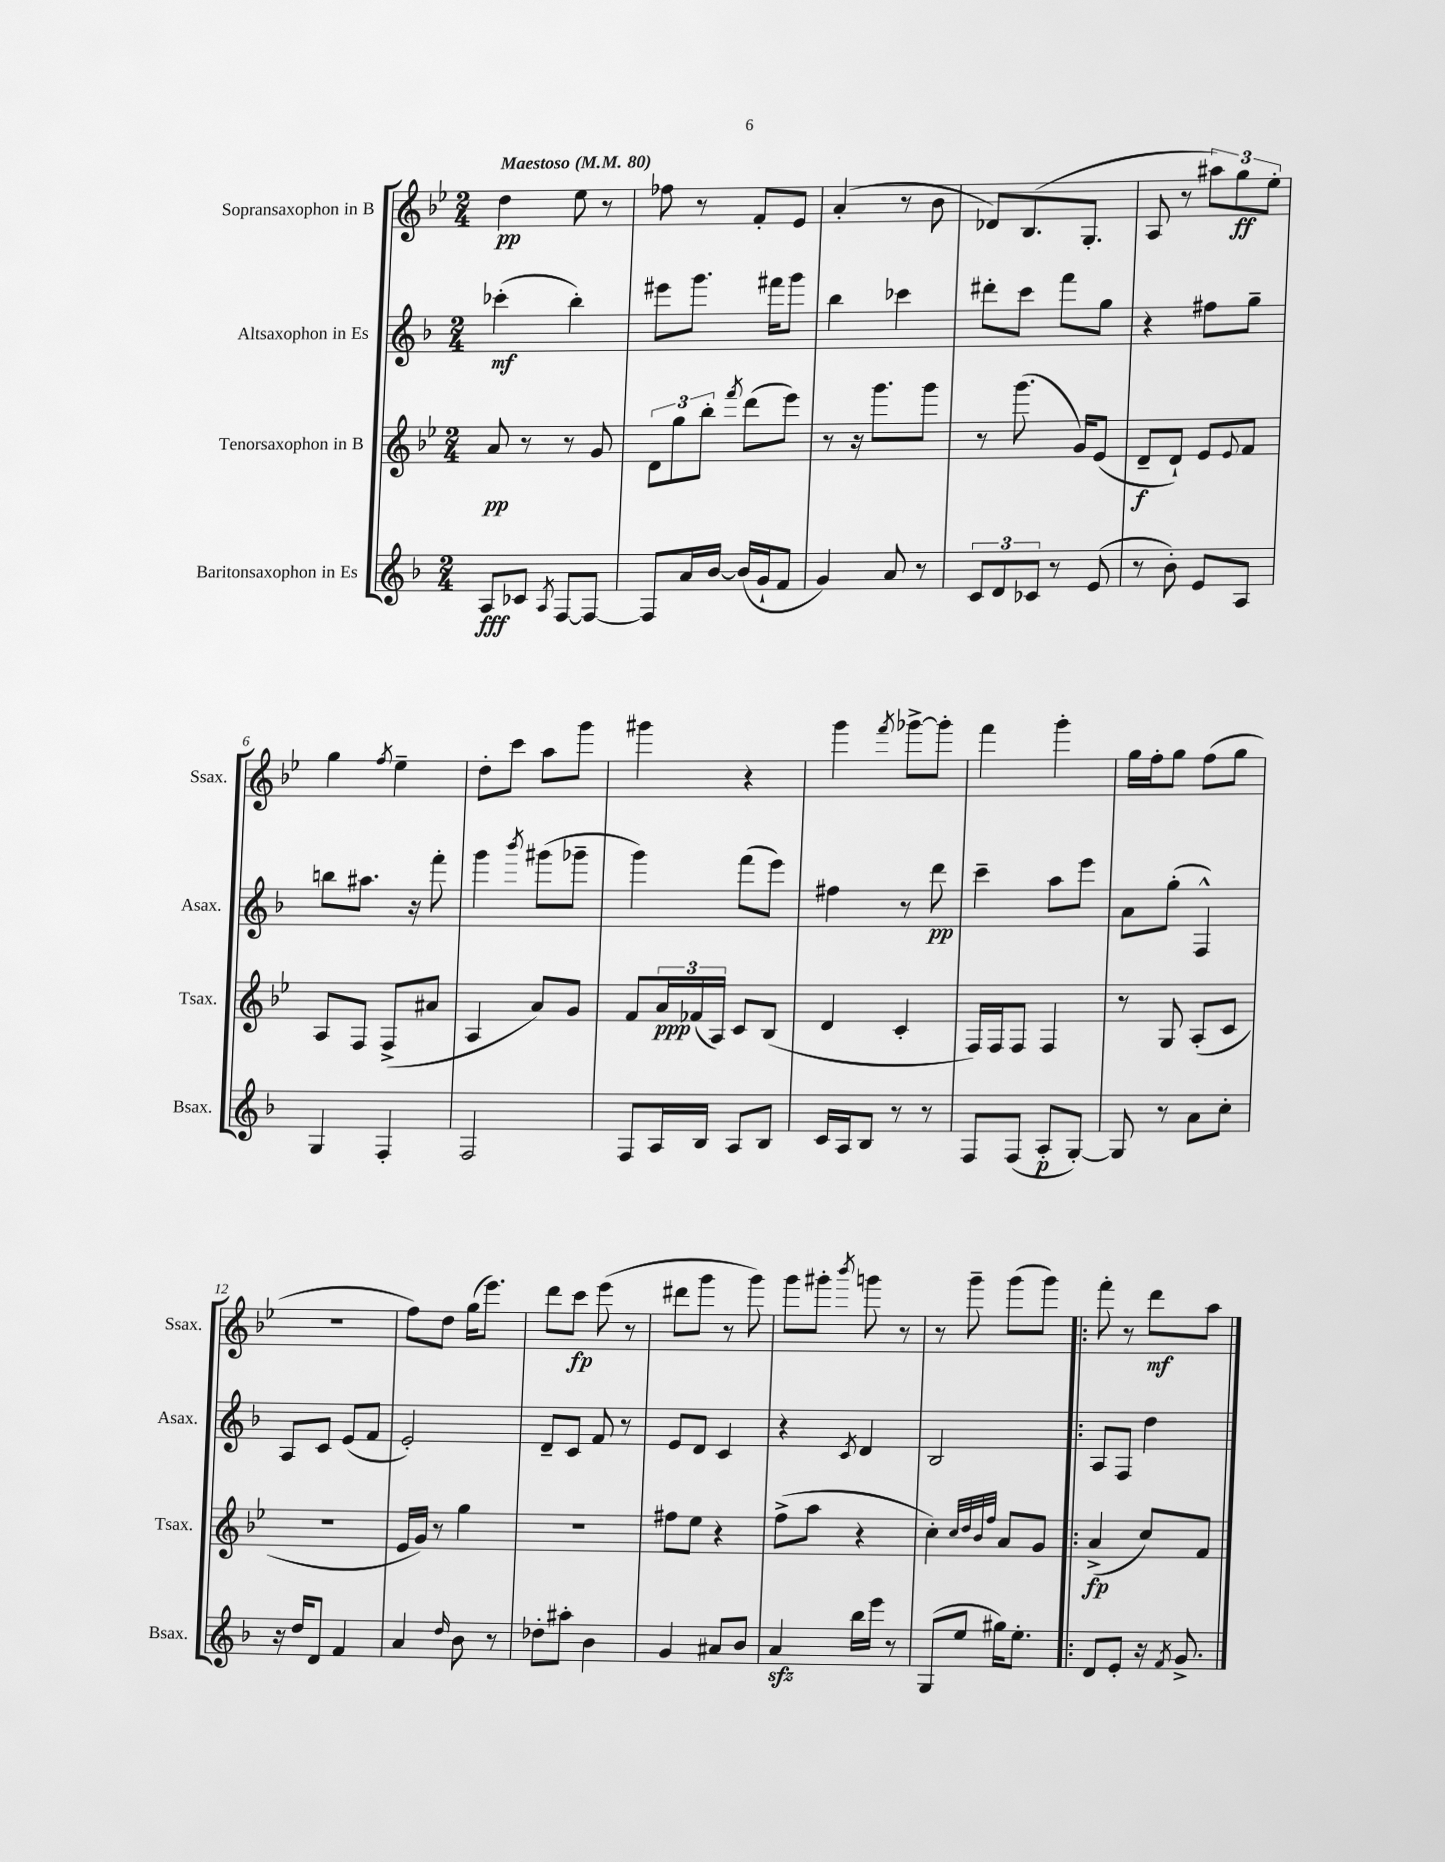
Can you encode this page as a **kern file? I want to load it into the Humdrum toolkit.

**kern	**dynam	**kern	**dynam	**kern	**dynam	**kern	**dynam
*part4	*part4	*part3	*part3	*part2	*part2	*part1	*part1
*staff4	*staff4	*staff3	*staff3	*staff2	*staff2	*staff1	*staff1
*I"Baritonsaxophon in Es	*	*I"Tenorsaxophon in B	*	*I"Altsaxophon in Es	*	*I"Sopransaxophon in B	*
*I'Bsax.	*	*I'Tsax.	*	*I'Asax.	*	*I'Ssax.	*
*clefG2	*	*clefG2	*	*clefG2	*	*clefG2	*
*k[b-]	*	*k[b-e-]	*	*k[b-]	*	*k[b-e-]	*
*M2/4	*	*M2/4	*	*M2/4	*	*M2/4	*
*MM80	*	*MM80	*	*MM80	*	*MM80	*
=1	=1	=1	=1	=1	=1	=1	=1
!	!	!	!	!	!	!LO:TX:a:B:t=Maestoso	!
8A/L	fff	8a/	pp	(4ccc-X'\	mf	4dd\	pp
8c-X/J	.	8r	.	.	.	.	.
8qA/	.	.	.	.	.	.	.
[8F/L	.	8r	.	4bb-'\)	.	8ee-\	.
8F/J_	.	8g/	.	.	.	8r	.
=2	=2	=2	=2	=2	=2	=2	=2
8F/L]	.	12d\L	.	8eee#X\L	.	8ff-X\	.
.	.	12gg\	.	.	.	.	.
16a/L	.	.	.	8.ggg\J	.	8r	.
.	.	12bb-'\J	.	.	.	.	.
[16b-/JJ	.	.	.	.	.	.	.
.	.	8qfff/	.	.	.	.	.
(16b-/LL]	.	(8ddd\L	.	.	.	8f'/L	.
16g`/J	.	.	.	16fff#X\KL	.	.	.
8f/J	.	8eee-\J)	.	8ggg\J	.	8e-/J	.
=3	=3	=3	=3	=3	=3	=3	=3
4g/)	.	8r	.	4bb-\	.	(4a'/	.
.	.	16r	.	.	.	.	.
.	.	8.ggg\L	.	.	.	.	.
8a/	.	.	.	4ccc-X\	.	8r	.
8r	.	8ggg\J	.	.	.	8b-\	.
=4	=4	=4	=4	=4	=4	=4	=4
12c/L	.	8r	.	8ddd#X'\L	.	8d-X/L)	.
12d/	.	.	.	.	.	.	.
.	.	(8.ggg\	.	8ccc\J	.	(8.B-/	.
12c-X/J	.	.	.	.	.	.	.
8r	.	.	.	8fff\L	.	.	.
.	.	16g/KL)	.	.	.	8.G'/J	.
(8e/	.	(8e-/J	.	8gg\J	.	.	.
=5	=5	=5	=5	=5	=5	=5	=5
8r	.	8d~/L	f	4r	.	8A/	.
8b-'\)	.	8d`/J)	.	.	.	8r	.
8e/L	.	8e-/L	.	8ff#X\L	.	12aa#X\L)	.
.	.	.	.	.	.	12gg\	ff
.	.	8qqe-/	.	.	.	.	.
8A/J	.	8f/J	.	8gg~\J	.	.	.
.	.	.	.	.	.	12ee-'\J	.
!!LO:LB:g=z
=6	=6	=6	=6	=6	=6	=6	=6
4G/	.	8A/L	.	8bbn\L	.	4gg\	.
.	.	8F/J	.	8.aa#X\J	.	.	.
.	.	.	.	.	.	8qff/	.
4F'/	.	(8F^/L	.	.	.	4ee-~\	.
.	.	.	.	16r	.	.	.
.	.	8a#X/J	.	8fff'\	.	.	.
=7	=7	=7	=7	=7	=7	=7	=7
2F/	.	4A/	.	4ggg\	.	8dd'\L	.
.	.	.	.	.	.	8ccc\J	.
.	.	.	.	8qbbb-/	.	.	.
.	.	8a/L)	.	(8ggg#X\L	.	8aa\L	.
.	.	8g/J	.	8ggg-X~\J	.	8ggg\J	.
=8	=8	=8	=8	=8	=8	=8	=8
8F/L	.	8f/L	.	4ggg\)	.	4ggg#X\	.
16A/L	.	24a/L	ppp	.	.	.	.
.	.	(24f-X/	.	.	.	.	.
16B-/JJ	.	.	.	.	.	.	.
.	.	24A/JJ)	.	.	.	.	.
8A/L	.	8c/L	.	(8fff\L	.	4r	.
8B-/J	.	(8B-/J	.	8eee\J)	.	.	.
=9	=9	=9	=9	=9	=9	=9	=9
16c/LL	.	4d/	.	4ff#X\	.	4ggg\	.
16A/J	.	.	.	.	.	.	.
8B-/J	.	.	.	.	.	.	.
.	.	.	.	.	.	8qfff/	.
8r	.	4c'/	.	8r	.	[8ggg-X^\L	.
8r	.	.	.	8ddd\	pp	8ggg-'\J]	.
=10	=10	=10	=10	=10	=10	=10	=10
8F/L	.	16F/LL)	.	4ccc~\	.	4fff\	.
.	.	16F/J	.	.	.	.	.
(8F/J	.	8F/J	.	.	.	.	.
8A'/L	p	4F/	.	8aa\L	.	4ggg'\	.
[8G'/J)	.	.	.	8eee\J	.	.	.
=11	=11	=11	=11	=11	=11	=11	=11
8G/]	.	8r	.	8a\L	.	16gg\LL	.
.	.	.	.	.	.	16ff'\J	.
8r	.	8G/	.	(8gg'\J	.	8gg\J	.
8a\L	.	(8A'/L	.	4F^^/)	.	(8ff\L	.
8cc'\J	.	8c/J	.	.	.	8gg\J	.
!!LO:LB:g=z
=12	=12	=12	=12	=12	=12	=12	=12
16r	.	2r	.	8A/L	.	2r	.
16dd/KL	.	.	.	.	.	.	.
8d/J	.	.	.	8c/J	.	.	.
4f/	.	.	.	(8e/L	.	.	.
.	.	.	.	8f/J	.	.	.
=13	=13	=13	=13	=13	=13	=13	=13
4a/	.	16e-/LL	.	2e'/)	.	8ff\L)	.
.	.	16g/JJ)	.	.	.	.	.
.	.	8r	.	.	.	8dd\J	.
16qqdd/	.	.	.	.	.	.	.
8b-\	.	4gg\	.	.	.	(16gg\KL	.
.	.	.	.	.	.	8.eee-\J)	.
8r	.	.	.	.	.	.	.
=14	=14	=14	=14	=14	=14	=14	=14
8dd-X'\L	.	2r	.	8d~/L	.	8ddd\L	.
8aa#X'\J	.	.	.	8c/J	.	8ccc\J	fp
4b-\	.	.	.	8f/	.	(8eee-\	.
.	.	.	.	8r	.	8r	.
=15	=15	=15	=15	=15	=15	=15	=15
4g/	.	8ff#X\L	.	8e/L	.	8ddd#X\L	.
.	.	8ee-\J	.	8d/J	.	8ggg\J	.
8a#X/L	.	4r	.	4c/	.	8r	.
8b-/J	.	.	.	.	.	8ggg\)	.
=16	=16	=16	=16	=16	=16	=16	=16
4azz/	.	(8ff^\L	.	4r	.	8ggg\L	.
.	.	8aa\J	.	.	.	8ggg#X'\J	.
.	.	.	.	8qc/	.	8qbbb-/	.
16bb-\LL	.	4r	.	4d/	.	8gggn\	.
16eee\JJ	.	.	.	.	.	.	.
8r	.	.	.	.	.	8r	.
=17	=17	=17	=17	=17	=17	=17	=17
(8G/L	.	4cc'\)	.	2B-/	.	8r	.
8ee/J	.	.	.	.	.	8ggg~\	.
.	.	32qqcc/LLL	.	.	.	.	.
.	.	32qqdd/	.	.	.	.	.
.	.	32qqb-/	.	.	.	.	.
.	.	32qqff/JJJ	.	.	.	.	.
16gg#X\KL)	.	8a/L	.	.	.	(8ggg\L	.
8.ee'\J	.	.	.	.	.	.	.
.	.	8g/J	.	.	.	8ggg\J)	.
=18!|:	=18!|:	=18!|:	=18!|:	=18!|:	=18!|:	=18!|:	=18!|:
8d/L	.	(4a^/	fp	8A/L	.	8fff'\	.
8e'/J	.	.	.	8F/J	.	8r	.
16r	.	8cc/L)	.	4dd\	.	8ddd\L	mf
8qf/	.	.	.	.	.	.	.
8.g^/	.	.	.	.	.	.	.
.	.	8f/J	.	.	.	8aa\J	.
==	==	==	==	==	==	==	==
*-	*-	*-	*-	*-	*-	*-	*-
